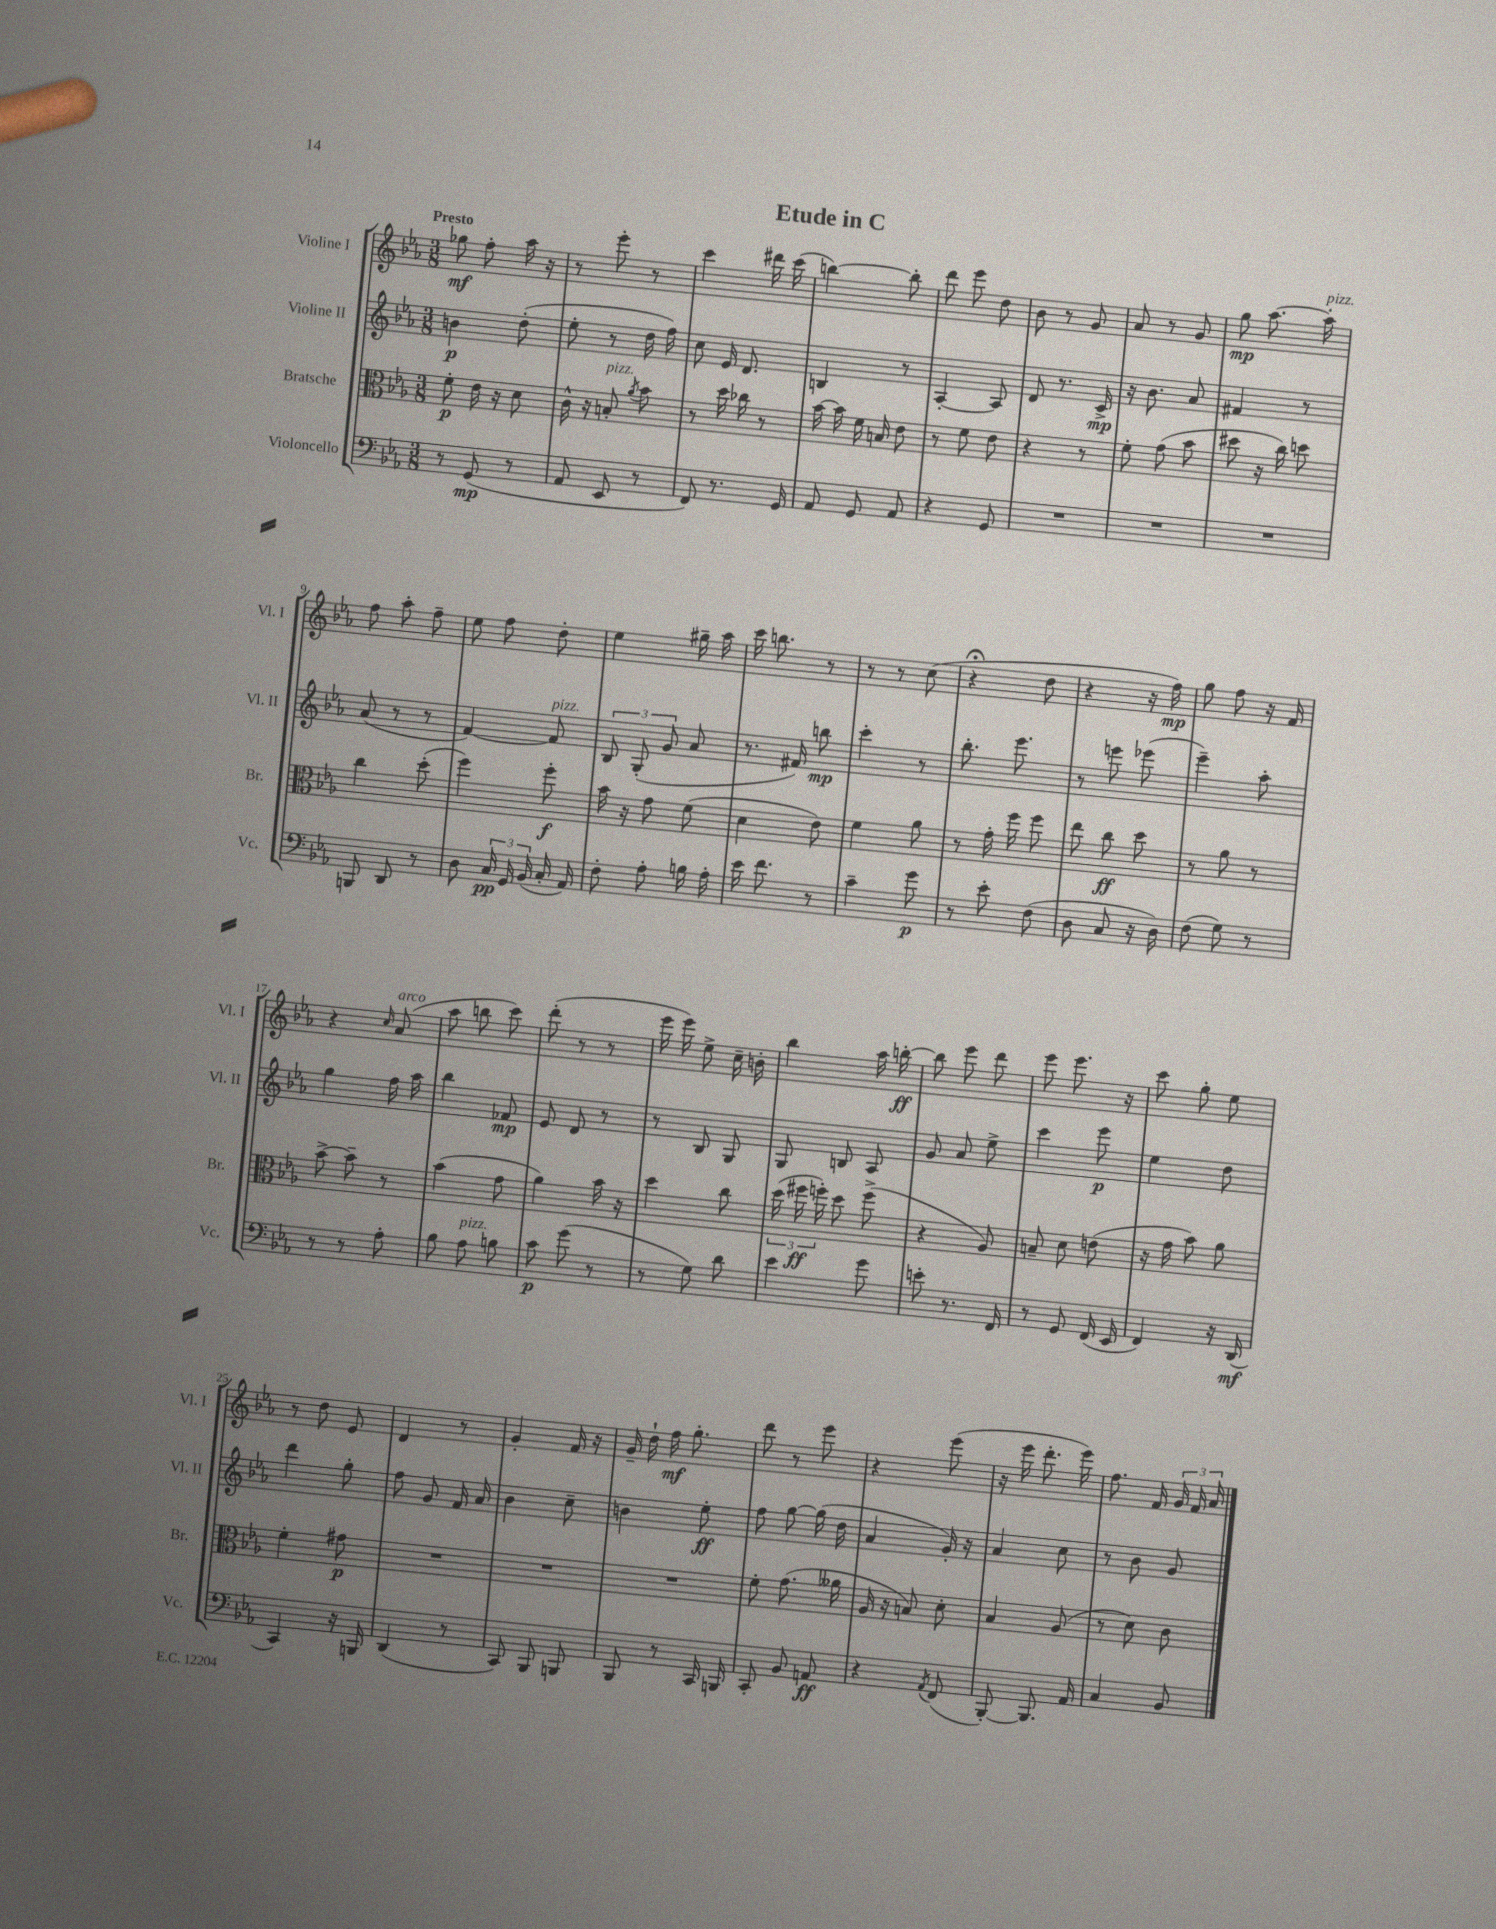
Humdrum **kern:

**kern	**dynam	**kern	**dynam	**kern	**dynam	**kern	**dynam
*part4	*part4	*part3	*part3	*part2	*part2	*part1	*part1
*staff4	*staff4	*staff3	*staff3	*staff2	*staff2	*staff1	*staff1
*I"Violoncello	*	*I"Bratsche	*	*I"Violine II	*	*I"Violine I	*
*I'Vc.	*	*I'Br.	*	*I'Vl. II	*	*I'Vl. I	*
*clefF4	*	*clefC3	*	*clefG2	*	*clefG2	*
*k[b-e-a-]	*	*k[b-e-a-]	*	*k[b-e-a-]	*	*k[b-e-a-]	*
*M3/8	*	*M3/8	*	*M3/8	*	*M3/8	*
=1	=1	=1	=1	=1	=1	=1	=1
!	!	!	!	!	!	!LO:TX:a:B:t=Presto	!
8r	.	8f'\	p	4bn\	p	8gg-X\	mf
(8GG/	mp	16e-\	.	.	.	8ff'\	.
.	.	16r	.	.	.	.	.
8r	.	8d\	.	(8dd'\	.	16aa-\	.
.	.	.	.	.	.	16r	.
=2	=2	=2	=2	=2	=2	=2	=2
8AA-/	.	16c^^\	.	8ee-'\	.	8r	.
.	.	16r	.	.	.	.	.
!	!	!LO:TX:a:i:t=pizz.	!	!	!	!	!
8EE-/	.	8Bn'/	.	8r	.	8eee-'\	.
.	.	8qa-/	.	.	.	.	.
8r	.	8b-\	.	16dd\	.	8r	.
.	.	.	.	16ff\)	.	.	.
=3	=3	=3	=3	=3	=3	=3	=3
8FF/)	.	8r	.	8cc\	.	4ccc\	.
8.r	.	16dd\	.	16e-/	.	.	.
.	.	16cc-X\	.	8.d/	.	.	.
.	.	8r	.	.	.	16ddd#X\	.
16GG/	.	.	.	.	.	(16ccc\	.
=4	=4	=4	=4	=4	=4	=4	=4
8AA-/	.	[16b-\	.	4Bn/	.	[4bbn\)	.
.	.	16b-\]	.	.	.	.	.
8GG/	.	16f\	.	.	.	.	.
.	.	16Bn/	.	.	.	.	.
8AA-/	.	8e-\	.	8r	.	8bb'\]	.
=5	=5	=5	=5	=5	=5	=5	=5
4r	.	8r	.	[4A-'/	.	8ddd\	.
.	.	8f\	.	.	.	8eee-\	.
8GG/	.	8e-\	.	8A-/]	.	8dd\	.
=6	=6	=6	=6	=6	=6	=6	=6
4.r	.	4r	.	8d/	.	8b-\	.
.	.	.	.	8.r	.	8r	.
.	.	8r	.	.	.	8g/	.
.	.	.	.	16c^/	mp	.	.
=7	=7	=7	=7	=7	=7	=7	=7
4.r	.	8f'\	.	16r	.	8a-/	.
.	.	.	.	8.b-\	.	.	.
.	.	(8g\	.	.	.	8r	.
.	.	8b-\	.	8a-/	.	8g/	.
=8	=8	=8	=8	=8	=8	=8	=8
4.r	.	8dd#X\	.	4f#X/	.	8gg\	mp
.	.	16r	.	.	.	[8.aa-\	.
.	.	16cc\)	.	.	.	.	.
.	.	8ddn\	.	8r	.	.	.
!	!	!	!	!	!	!LO:TX:a:i:t=pizz.	!
.	.	.	.	.	.	16aa-'\]	.
!!LO:LB:g=z
=9	=9	=9	=9	=9	=9	=9	=9
8BBBn/	.	4cc\	.	(8a-/	.	8ff\	.
8DD/	.	.	.	8r	.	8aa-'\	.
8r	.	(8dd'\	.	8r	.	8ff~\	.
=10	=10	=10	=10	=10	=10	=10	=10
8D\	.	4ff\)	.	[4f/)	.	8ee-\	.
24C/	pp	.	.	.	.	8ff\	.
24GG/	.	.	.	.	.	.	.
(24BB-/	.	.	.	.	.	.	.
!	!	!	!	!LO:TX:a:i:t=pizz.	!	!	!
16C'/	.	8ff'\	f	8f/]	.	8dd'\	.
16AA-/)	.	.	.	.	.	.	.
=11	=11	=11	=11	=11	=11	=11	=11
8F'\	.	16b-\	.	12B-/	.	4ee-\	.
.	.	16r	.	.	.	.	.
.	.	.	.	(12G'/	.	.	.
8A-'\	.	8g\	.	.	.	.	.
.	.	.	.	12g/	.	.	.
16Bn\	.	(8f\	.	8a-/	.	16gg#X~\	.
16A-'\	.	.	.	.	.	16aa-\	.
=12	=12	=12	=12	=12	=12	=12	=12
16e-\	.	4d\	.	8.r	.	16ccc\	.
8.f\	.	.	.	.	.	8.bbn\	.
.	.	.	.	16f#X/)	.	.	.
8r	.	8e-\)	.	8bbn\	mp	8r	.
=13	=13	=13	=13	=13	=13	=13	=13
4c~\	.	4f\	.	4ccc'\	.	8r	.
.	.	.	.	.	.	8r	.
8g\	p	8a-\	.	8r	.	(8cc\	.
=14	=14	=14	=14	=14	=14	=14	=14
8r	.	8r	.	8.bb-'\	.	4r;<	.
8e-'\	.	16g'\	.	.	.	.	.
.	.	16ff\	.	8.eee-\	.	.	.
(8F\	.	8ff\	.	.	.	8dd\	.
=15	=15	=15	=15	=15	=15	=15	=15
8D\	.	8ee-\	.	8r	.	4r	.
8C/	.	8cc\	ff	8eeen\	.	.	.
16r	.	8dd\	.	(8eee-X\	.	16r	.
16D\)	.	.	.	.	.	16ff\)	mp
=16	=16	=16	=16	=16	=16	=16	=16
(8F\	.	8r	.	4eee-~\)	.	8gg\	.
8G\)	.	8a-\	.	.	.	8ff\	.
8r	.	8r	.	8aa-'\	.	16r	.
.	.	.	.	.	.	16f/	.
!!LO:LB:g=z
=17	=17	=17	=17	=17	=17	=17	=17
8r	.	[8b-^\	.	4gg\	.	4r	.
8r	.	8b-~\]	.	.	.	.	.
.	.	.	.	.	.	16qqcc/	.
!	!	!	!	!	!	!LO:TX:a:i:t=arco	!
8A-'\	.	8r	.	16ff\	.	(8a-/	.
.	.	.	.	16aa-\	.	.	.
=18	=18	=18	=18	=18	=18	=18	=18
8B-\	.	(4b-\	.	4bb-\	.	8aa-\	.
!LO:TX:a:i:t=pizz.	!	!	!	!	!	!	!
8A-\	.	.	.	.	.	8bbn\	.
8Bn\	.	8g\	.	8f-X/	mp	8ccc\)	.
=19	=19	=19	=19	=19	=19	=19	=19
8c\	p	4a-\)	.	8e-/	.	(8ddd'\	.
(8g\	.	.	.	8d/	.	8r	.
8r	.	16b-\	.	8r	.	8r	.
.	.	16r	.	.	.	.	.
=20	=20	=20	=20	=20	=20	=20	=20
8r	.	4dd\	.	8r	.	16eee-\	.
.	.	.	.	.	.	16eee-\)	.
8G\)	.	.	.	8B-/	.	8ee-^\	.
8d\	.	8cc\	.	8G/	.	16cc~\	.
.	.	.	.	.	.	16bn'\	.
=21	=21	=21	=21	=21	=21	=21	=21
4e-\	.	(24dd\	.	8G/	.	4bb-\	.
.	.	24ff#X\	ff	.	.	.	.
.	.	24ffn'\)	.	.	.	.	.
.	.	8dd\	.	8Bn/	.	.	.
8g\	.	(8ff^\	.	8A-/	.	16aa-\	.
.	.	.	.	.	.	[16bbn'\	ff
=22	=22	=22	=22	=22	=22	=22	=22
8en'\	.	4r	.	8g/	.	8bb\]	.
8.r	.	.	.	8a-/	.	8eee-\	.
.	.	8A-/)	.	8ee-^\	.	8ddd\	.
16FF/	.	.	.	.	.	.	.
=23	=23	=23	=23	=23	=23	=23	=23
8r	.	8Bn~/	.	4ccc\	.	8eee-\	.
8GG/	.	8d\	.	.	.	8.eee-\	.
(16FF/	.	(8en\	.	8eee-\	p	.	.
16EE-/	.	.	.	.	.	16r	.
=24	=24	=24	=24	=24	=24	=24	=24
4FF/)	.	16r	.	4ee-\	.	8ccc\	.
.	.	16g\	.	.	.	.	.
.	.	8b-\)	.	.	.	8gg'\	.
16r	.	8a-\	.	8dd\	.	8ee-\	.
(16DD/	mf	.	.	.	.	.	.
!!LO:LB:g=z
=25	=25	=25	=25	=25	=25	=25	=25
4CC/)	.	4f'\	.	4ddd\	.	8r	.
.	.	.	.	.	.	8dd\	.
16r	.	8g#X\	p	8gg'\	.	8e-/	.
16BBBn/	.	.	.	.	.	.	.
=26	=26	=26	=26	=26	=26	=26	=26
(4DD/	.	4.r	.	8ff\	.	4d/	.
.	.	.	.	8g/	.	.	.
8r	.	.	.	16f/	.	8r	.
.	.	.	.	16a-/	.	.	.
=27	=27	=27	=27	=27	=27	=27	=27
8CC/)	.	4.r	.	4b-\	.	4g'/	.
8BBB-/	.	.	.	.	.	.	.
8BBBn/	.	.	.	8cc~\	.	16f/	.
.	.	.	.	.	.	16r	.
=28	=28	=28	=28	=28	=28	=28	=28
8BBB-/	.	4.r	.	4bn\	.	16g~/	.
.	.	.	.	.	.	16dd`\	.
8r	.	.	.	.	.	16ff\	mf
.	.	.	.	.	.	8.gg'\	.
16CC/	.	.	.	8ee-'\	ff	.	.
16BBBn/	.	.	.	.	.	.	.
=29	=29	=29	=29	=29	=29	=29	=29
8CC'/	.	8f'\	.	8ff\	.	8ddd\	.
8BB-/	.	(8.g\	.	[8gg\	.	8r	.
8AAn/	ff	.	.	(16gg\]	.	8eee-\	.
.	.	16a--X\	.	16dd\	.	.	.
=30	=30	=30	=30	=30	=30	=30	=30
4r	.	16A-/	.	4a-/	.	4r	.
.	.	16r	.	.	.	.	.
.	.	8Bn/)	.	.	.	.	.
8qAA-/	.	.	.	.	.	.	.
(8FF/	.	8d'\	.	16g'/)	.	(8eee-\	.
.	.	.	.	16r	.	.	.
=31	=31	=31	=31	=31	=31	=31	=31
[8BBB-'/)	.	4B-/	.	4a-/	.	16r	.
.	.	.	.	.	.	16eee-\	.
8.BBB-/]	.	.	.	.	.	8.ddd'\	.
.	.	(8A-/	.	8cc\	.	.	.
16AA-/	.	.	.	.	.	16eee-\)	.
=32	=32	=32	=32	=32	=32	=32	=32
4C/	.	8r	.	8r	.	8.ff\	.
.	.	8d\)	.	8b-\	.	.	.
.	.	.	.	.	.	16f/	.
8BB-/	.	8c\	.	8g/	.	24g/	.
.	.	.	.	.	.	24f/	.
.	.	.	.	.	.	24a-/	.
==	==	==	==	==	==	==	==
*-	*-	*-	*-	*-	*-	*-	*-
